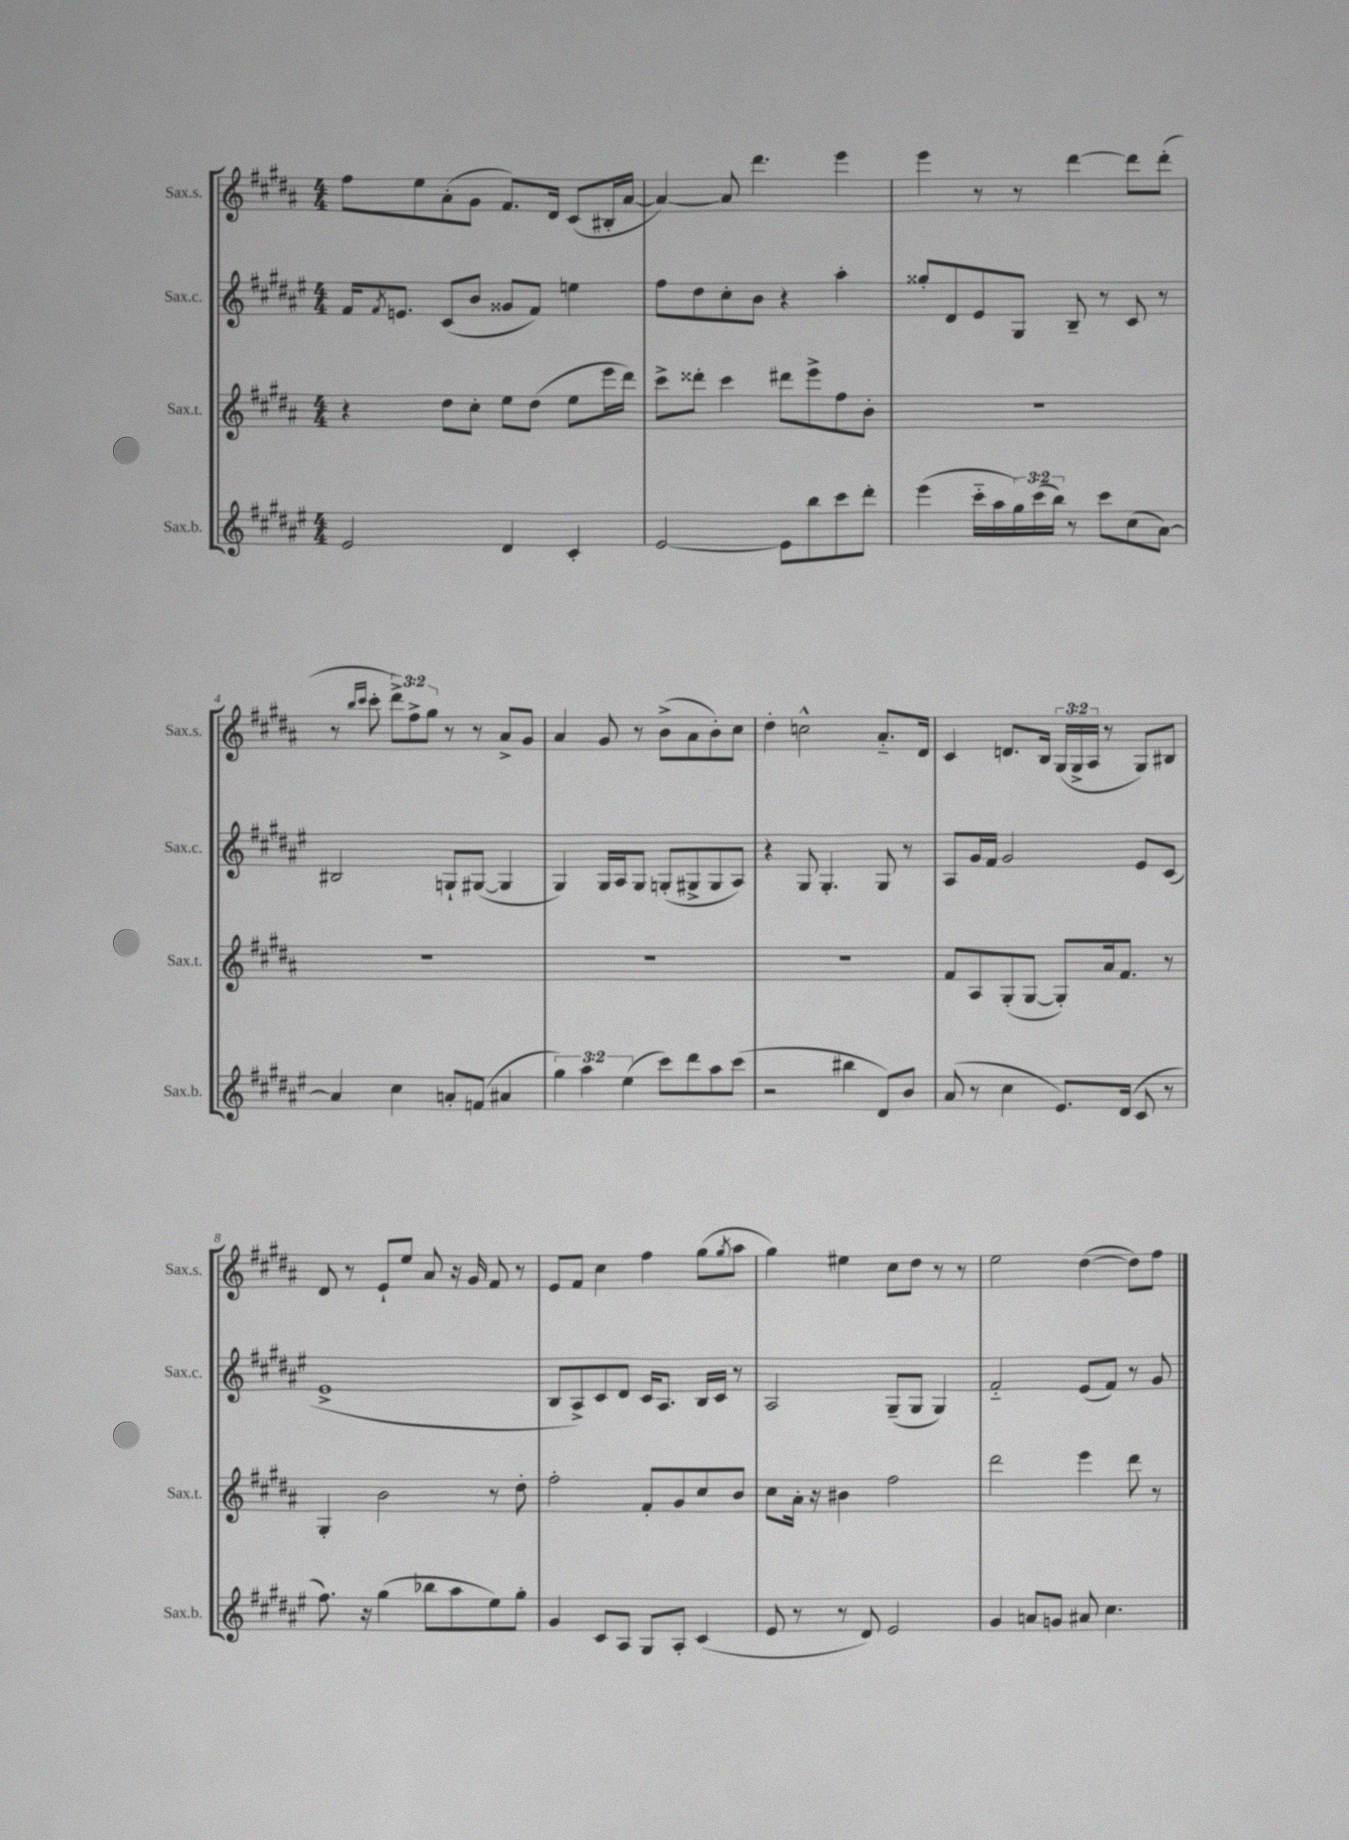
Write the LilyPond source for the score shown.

<<
\new StaffGroup <<
\new Staff = "s0" \with { instrumentName = "Sax.s." shortInstrumentName = "Sax.s." } {
    \clef treble \key b \major \numericTimeSignature \time 4/4 \override Staff.TupletNumber.text = #tuplet-number::calc-fraction-text
    fis''8 e''8 ais'8-.( gis'8 fis'8.) dis'16 cis'8( bis16-. ais'16~ |
    ais'4~) ais'8 dis'''4. e'''4 |
    e'''4 r8 r8 dis'''4~ dis'''8 dis'''8-.( |
    r8 \grace { b''16 cis'''16 } cis'''8-. \tuplet 3/2 { dis'''8->) fis''8-> gis''8 } r8 r8 ais'8-> gis'8 |
    ais'4 gis'8 r8 b'8->( ais'8 b'8-.) cis''8 |
    dis''4-. c''2-^ ais'8.-_ dis'16 |
    cis'4 d'8. b16 \tuplet 3/2 { gis16( gis16-> ais16 } r8 gis8) bis8 |
    dis'8 r8 e'8-! e''8 ais'8 r16 gis'16 fis'8 r8 |
    e'8 fis'8 cis''4 fis''4 gis''8( \acciaccatura { gis''8 } ais''8 |
    gis''4) eis''4 cis''8 dis''8 r8 r8 |
    e''2 dis''4~( dis''8) fis''8 \bar "|." |
}
\new Staff = "s1" \with { instrumentName = "Sax.c." shortInstrumentName = "Sax.c." } {
    \clef treble \key fis \major \numericTimeSignature \time 4/4
    fis'16 \acciaccatura { fis'8 } e'8. cis'8( b'8 gisis'8 fis'8) e''4 |
    fis''8 dis''8 cis''8-. b'8 r4 ais''4-. |
    gisis''8-. dis'8 eis'8 gis8 b8-- r8 cis'8 r8 |
    bis2 g8-! gis8~( gis4 |
    gis4) gis16 ais16 gis8 g8-.( gis8-> gis8 ais8) |
    r4 gis8 gis4.-. gis8 r8 |
    ais8 gis'16 fis'16 gis'2 eis'8 cis'8( |
    eis'1-> |
    b8 ais8->) cis'8 dis'8 cis'16 ais8. b16 cis'16 r8 |
    ais2 gis8--( gis8 gis4) |
    fis'2-_ eis'8( fis'8) r8 gis'8 \bar "|." |
}
\new Staff = "s2" \with { instrumentName = "Sax.t." shortInstrumentName = "Sax.t." } {
    \clef treble \key b \major \numericTimeSignature \time 4/4
    r4 dis''8 cis''8-. e''8 dis''8( e''8 e'''16 dis'''16) |
    cis'''8-> disis'''8-. cis'''4 dis'''8 e'''8-> fis''8 b'8-. |
    R1 |
    R1 |
    R1 |
    R1 |
    fis'8 ais8 gis8-.( gis8~ gis8-.) ais'16 fis'8. r8 |
    gis4-. b'2 r8 dis''8-. |
    fis''2-. fis'8-. gis'8 cis''8 b'8 |
    cis''8 ais'16-. r16 bis'4 fis''2 |
    dis'''2 e'''4 dis'''8 r8 \bar "|." |
}
\new Staff = "s3" \with { instrumentName = "Sax.b." shortInstrumentName = "Sax.b." } {
    \clef treble \key fis \major \numericTimeSignature \time 4/4 \override Staff.TupletNumber.text = #tuplet-number::calc-fraction-text
    eis'2 dis'4 cis'4-. |
    eis'2~ eis'8 b''8 cis'''8 dis'''8-. |
    eis'''4( cis'''16-_ ais''16 \tuplet 3/2 { gis''16) cis'''16( b''16) } r8 cis'''8 cis''8( ais'8~) |
    ais'4 cis''4 a'8-. f'8( ais'4 |
    \tuplet 3/2 { gis''4) ais''4 eis''4( } cis'''8) dis'''8 ais''8 cis'''8( |
    r2 bis''4 dis'8) b'8 |
    ais'8( r8 cis''4 eis'8.) dis'16( cis'8 r8 |
    fis''8.) r16 gis''4( bes''8 ais''8 eis''8) gis''8-. |
    gis'4 cis'8 ais8 gis8 ais8-. cis'4( |
    eis'8 r8 r8 dis'8) eis'2 |
    gis'4 a'8 g'8 ais'8 cis''4. \bar "|." |
}
>>
>>
